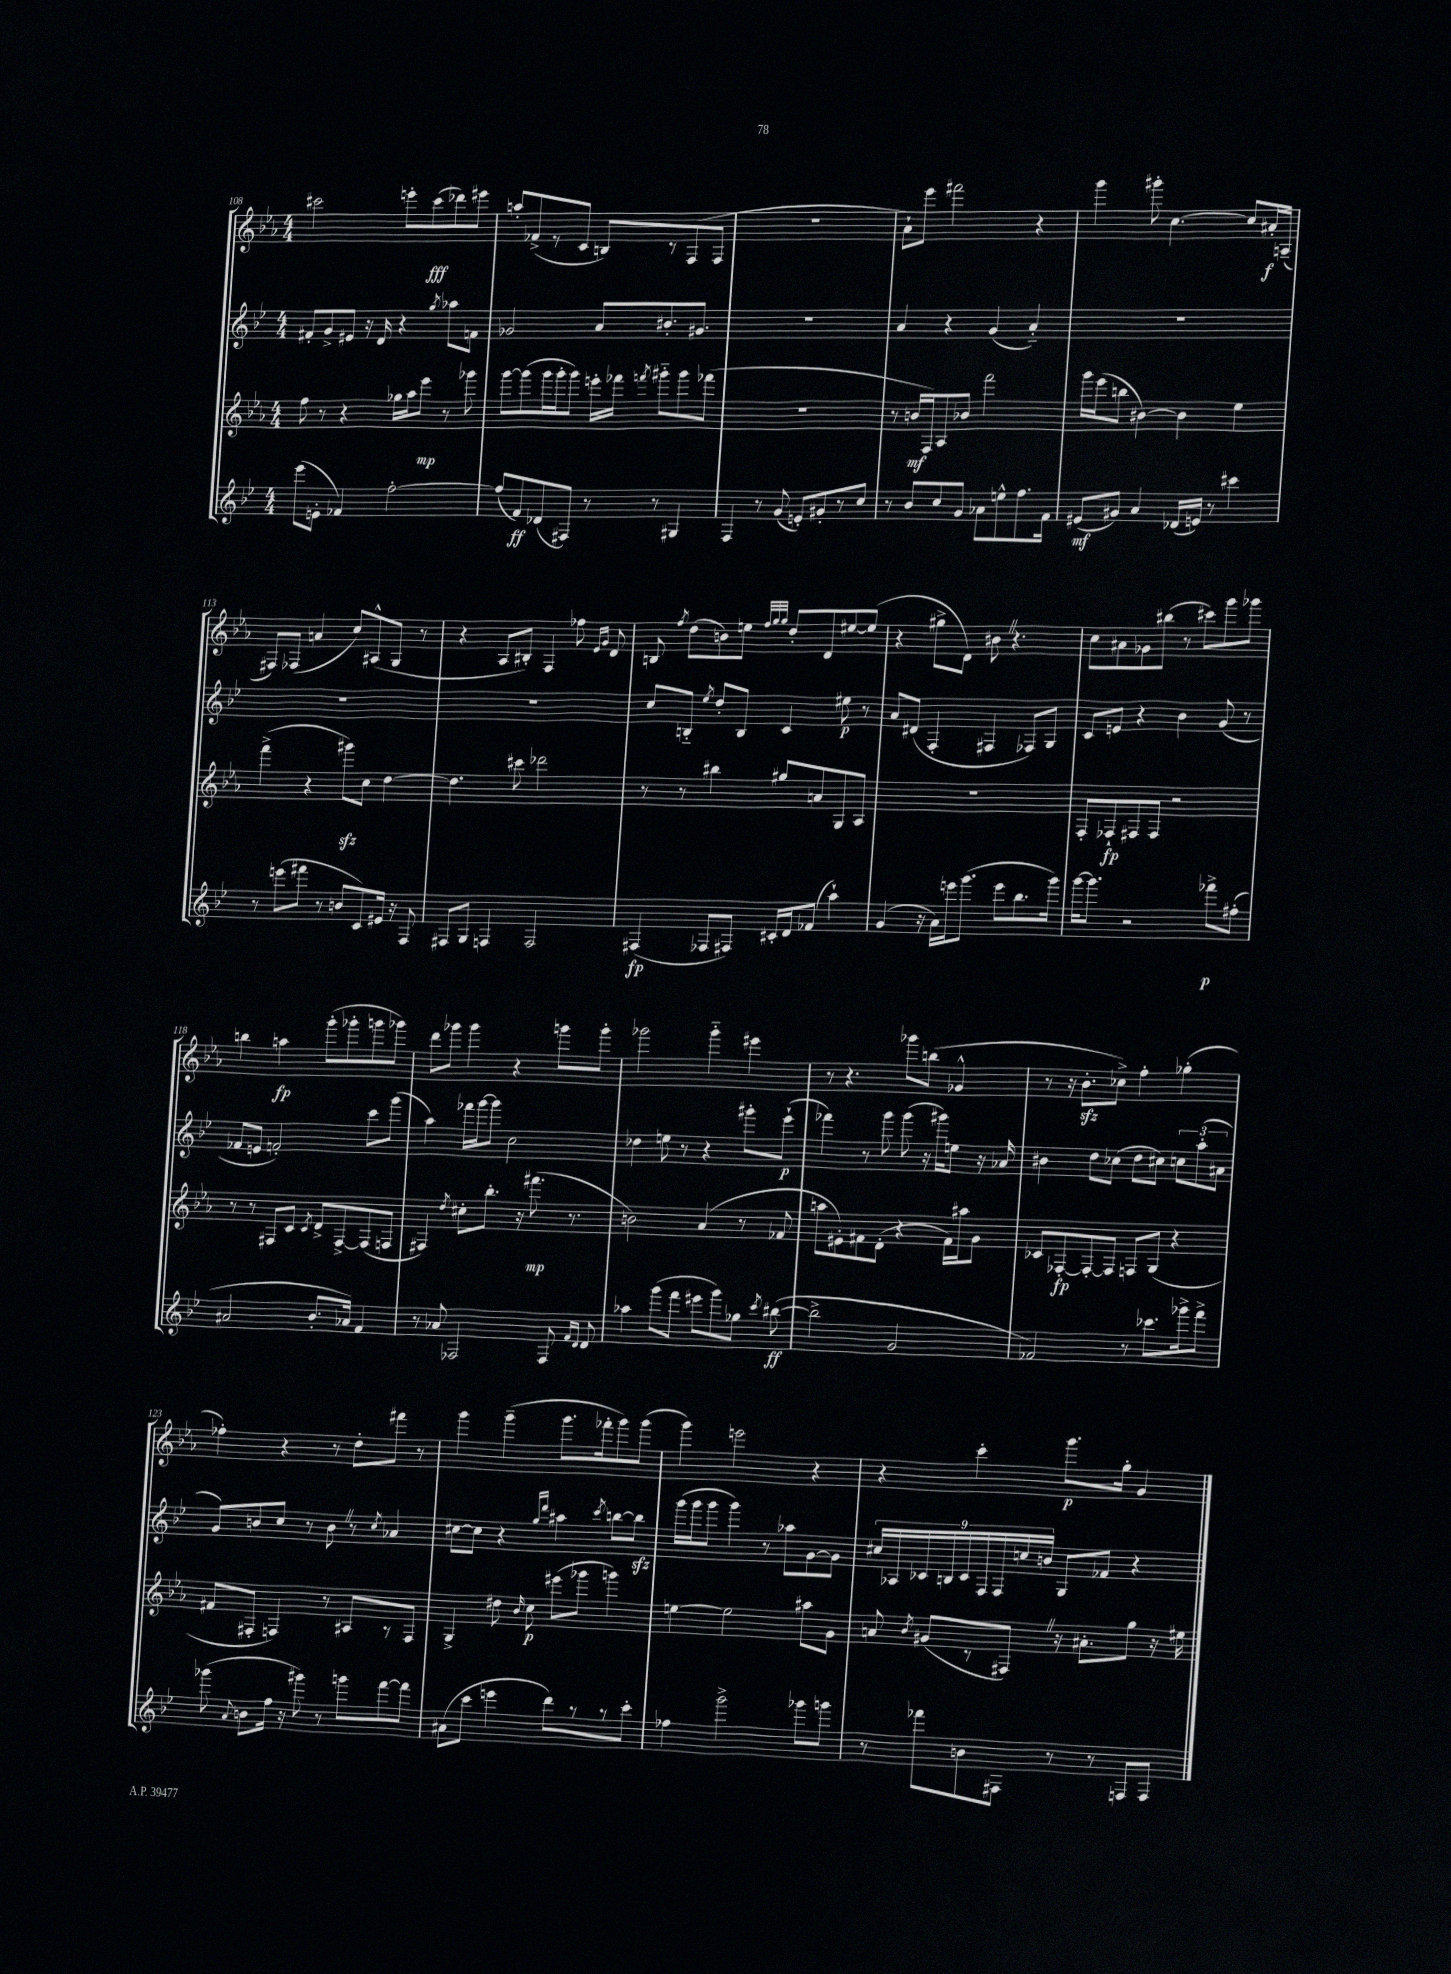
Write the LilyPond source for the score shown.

<<
\new StaffGroup <<
\new Staff = "s0" {
    \clef treble \key ees \major \numericTimeSignature \time 4/4
    \autoBeamOff cis'''2 e'''8[-. cis'''8\fff( des'''8) eis'''8] |
    a''8[-. fes'8->( r8 c'8] b8[) r8 f8( f8] |
    R1 |
    aes'8[-!) ees'''8] fis'''2 r4 |
    g'''4 gis'''8-. c''4.~ c''8[ ais'16-.\f a16]--( |
    fis8[) fes8]( a'4 c''8[) ais8-^( g8] r8 |
    r4 aes8[ bis8]-.) f4 fes''8 \grace { ees'16[ g'16] } d'8 |
    b8 \acciaccatura { f''8 } d''8[( b'8) e''8] \grace { f''32[ g''32 g''32] } d''8[-. d'8 eis''8~ eis''8]( |
    r4 gis''8[-> d'8]) bis'8 \once \override BreathingSign.text = \markup { \musicglyph "scripts.caesura.straight" } \breathe r4. |
    c''8[ ais'8 ges'8 bis''8]( r8 cis'''8[) g'''8 ges'''8] |
    b''4 a''4\fp g'''8[-.( ges'''8-. g'''8 ges'''8]) |
    d'''8[ ges'''8] ges'''4 r4 g'''8[ g'''8]-. |
    ges'''2 ges'''4-_ eis'''4 |
    r8 r4. ges'''8[ b''8]( ges'4-^ |
    r8 r16 bes'8.[-.\sfz ces''8]->) f''4-. ges''4-.( |
    fes''4-.) r4 r8 d''8[-. fis'''8] r8 |
    g'''4 g'''4--( g'''8.[ fes'''16-. g'''8) g'''8]( |
    g'''4) e'''2 r4 |
    r4 c'''4-. g'''8.[\p g''16]-. g'4 \bar "|." |
}
\new Staff = "s1" {
    \clef treble \key bes \major \numericTimeSignature \time 4/4
    \autoBeamOff fis'8[-. g'8-> eis'8] r16 d'16 r4 \acciaccatura { g''8 } aes''8[ f'8] |
    ges'2 a'8[ bis'8.-. gis'8.] |
    R1 |
    a'4 r4 g'4( a'4-_) |
    R1 |
    R1 |
    R1 |
    c''8[ b8]-_ \acciaccatura { ees''8 } d''8[-. b8] c'4 eis''8\p r8 |
    a'8[ dis'8]( f4-. fis4 fes8[) g8] |
    c'8[ e'8] r4 bes'4 g'8( r8 |
    fes'8[ e'8] f'2-.) c'''8[ g'''8]( |
    a''4) fes'''16[ g'''16~ g'''8] c''2 |
    des''4 e''8 r8 r4 gis'''8[-. ees'''8]-!\p( |
    fes'''4) r8 g'''8 g'''8( r16 gis'''16[) e''8] r16 aes'16 |
    bis'4 d''8[ ces''8]( d''8[ cis''8]) \tuplet 3/2 { c''8[ a''8-.( ais'8] } |
    g'8[) b'8 c''8] r8 b'8 \once \override BreathingSign.text = \markup { \musicglyph "scripts.caesura.straight" } \breathe r8 \acciaccatura { c''8 } aes'4 |
    cis''8[~ cis''8] r4 \grace { g''16[ d'''16] } ais''4 \acciaccatura { c'''8 } b''8[~ b''8]\sfz |
    g'''16[( g'''16 g'''8] g'''4) r8 aes''8[ g'8~ g'8] |
    \tuplet 9/8 { cis''16[ aes16 ces'16 b16 ces'16 f16 f16 c''16 b'16] } g8[ fes'8] r4 \bar "|." |
}
\new Staff = "s2" {
    \clef treble \key ees \major \numericTimeSignature \time 4/4
    \autoBeamOff f''8 r8 r4 ges''16[ aes''16 ees'''8]\mp r8 ges'''8 |
    g'''8[~ g'''8( g'''16 g'''16-. g'''8]) e'''16[-. fes'''16] \acciaccatura { f'''8 } gis'''8[-_ gis'''8 fes'''8]( |
    R1 |
    r8 b'16[\mf f16) aes8 bes'8] f'''2 |
    g'''16[ ees'''16( b''8] bis'4~) bis'4 ees''4 |
    f'''4->( r4 gis'''8[\sfz) c''8] d''4~ |
    d''4. cis'''8 des'''2 |
    r8 r8 bis''4 gis''8[ a'8 g8 aes8] |
    R1 |
    f8[-. fes8-!\fp fis8 fis8] r2 |
    r8 r8 fis8[ c'8] \acciaccatura { c'8 } d'8[-> fis8~-> fis8( f8] |
    fis4) \acciaccatura { d''8 } cis''8[-. bes''8.]-. r16 fis'''8.\mp( r8. |
    b'2) aes'4( r8 fes'8 |
    a''8[ eis'8-.) fis'8 d'8]-.( r4 fis'16[) ais''16 g'8] |
    ces'8[ fes8~-.\fp fes8~-. fes8] f8[ g8]( r4 |
    fis'8[ fis8]-. f4) r8 ais8[ r8 f8] |
    g4-> dis''8 \grace { bes'16 } c''8\p eis'''8[( ges'''8] g'''4) |
    e''4~ e''2 ais''8[ g'8] |
    a'8 \acciaccatura { bes'8 } gis'8[( r8 fis8]) \once \override BreathingSign.text = \markup { \musicglyph "scripts.caesura.straight" } \breathe r16 ais'8.[-. g''8] r16 eis''16 \bar "|." |
}
\new Staff = "s3" {
    \clef treble \key bes \major \numericTimeSignature \time 4/4
    \autoBeamOff ees'''8[( e'8]-. fes'4) f''2~-. |
    f''8[( f'8\ff) des'8( fis8]) r8 r8 gis4 |
    f4 r8 g'8( e'8[-.) gis'8-. r8 c''8] |
    r8 bes'8[ c''8 g'8] aes'8[ e''8-^ f''8. f'16] |
    eis'8[\mf( gis'8]) a'4 des'16[( e'16]) r8 cis'''4 |
    r8 e'''8[( fis'''8] r8 b'8[ c'8) eis'16] r16 f8 |
    fis8[ g8] f4 f2 |
    fis4\fp( fes8[ fis8]) cis'16[-. d'16 fes'8]( a''4-!) |
    g'4( r16 a'16[) e'''16 g'''8.]( e'''8[ bes''8. g'''16]) |
    g'''16[~ g'''8.] r2 fes'''8[->\p fis''8]-.( |
    ais'2 bes'8.[-. aes'16]) f'4 |
    r8 aes'8 fes2 fes8 \grace { f'16[ d'16] } d'8 |
    aes''4 g'''8[( f'''8] eis'''8[ g'''8) ges''8] \acciaccatura { c'''8 } bis''8~\ff( |
    bis''2-> g'2 |
    fes'2) r8 ces'''8.[ ges'''16-> f'''8]-> |
    ges'''8( \appoggiatura { a'8 } b'8[ f''16] r16 gis'''8) r8 g'''8[ f'''8~ f'''8] |
    ais'8[( c'''8] e'''4 d'''8[) r8 r8 c'''8]-. |
    fes''4 g'''2-> ges'''8[ g'''8] |
    r8 fes'''8[ b'8 fis8] r8 r8 f8[ f8] \bar "|." |
}
>>
>>
\layout { \context { \Score currentBarNumber = #108 } }
